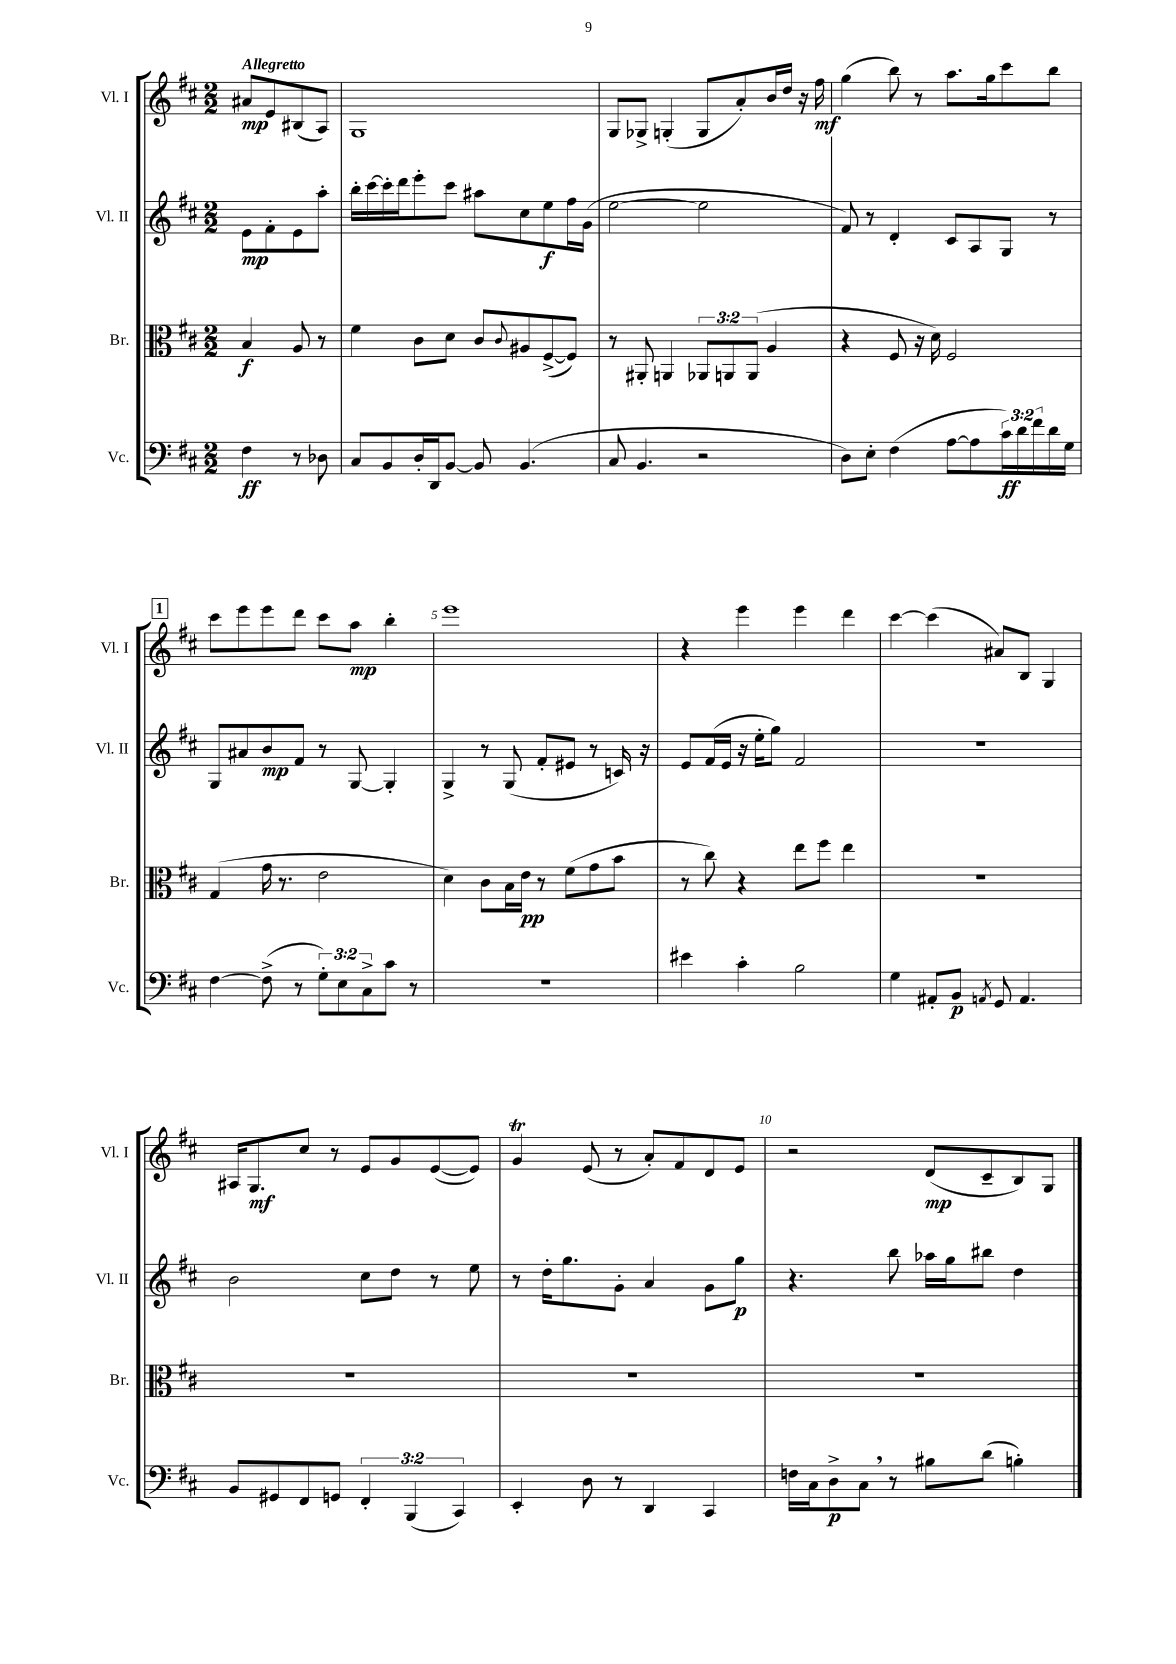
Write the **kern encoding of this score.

**kern	**dynam	**kern	**dynam	**kern	**dynam	**kern	**dynam
*part4	*part4	*part3	*part3	*part2	*part2	*part1	*part1
*staff4	*staff4	*staff3	*staff3	*staff2	*staff2	*staff1	*staff1
*I"Vc.	*	*I"Br.	*	*I"Vl. II	*	*I"Vl. I	*
*I'Vc.	*	*I'Br.	*	*I'Vl. II	*	*I'Vl. I	*
*clefF4	*	*clefC3	*	*clefG2	*	*clefG2	*
*k[f#c#]	*	*k[f#c#]	*	*k[f#c#]	*	*k[f#c#]	*
*M2/2	*	*M2/2	*	*M2/2	*	*M2/2	*
=	=	=	=	=	=	=	=
!	!	!	!	!	!	!LO:TX:a:B:t=Allegretto	!
4F#\	ff	4B/	f	8e\L	mp	8a#X/L	mp
.	.	.	.	8f#'\	.	8e/	.
8r	.	8A/	.	8e\	.	(8B#X/	.
8D-X\	.	8r	.	8aa'\J	.	8A/J)	.
=1	=1	=1	=1	=1	=1	=1	=1
8C#/L	.	4f#\	.	16bb'\LL	.	1G	.
.	.	.	.	[16ccc#\	.	.	.
8BB/	.	.	.	16ccc#'\]	.	.	.
.	.	.	.	16ddd\J	.	.	.
16D'/L	.	8c#\L	.	8eee'\	.	.	.
16DD/J	.	.	.	.	.	.	.
[8BB/J	.	8d\J	.	8ccc#\J	.	.	.
8BB/]	.	8c#/L	.	8aa#X\L	.	.	.
.	.	8qqc#/	.	.	.	.	.
(4.BB/	.	8A#X/	.	8cc#\	.	.	.
.	.	([8F#^/	.	8ee\	f	.	.
.	.	8F#/J])	.	16ff#\L	.	.	.
.	.	.	.	(16g\JJ	.	.	.
=2	=2	=2	=2	=2	=2	=2	=2
8C#/	.	8r	.	[2ee\	.	8G/L	.
4.BB/	.	8AA#X'/	.	.	.	8G-X^/J	.
.	.	4AAn/	.	.	.	(4Gn'/	.
2r	.	12AA-X/L	.	2ee\]	.	8G/L	.
.	.	12AAn/	.	.	.	.	.
.	.	.	.	.	.	8a'/)	.
.	.	(12AA/J	.	.	.	.	.
.	.	4A/	.	.	.	16b/L	.
.	.	.	.	.	.	16dd/JJ	.
.	.	.	.	.	.	16r	.
.	.	.	.	.	.	16ff#\	mf
=3	=3	=3	=3	=3	=3	=3	=3
8D\L)	.	4r	.	8f#/)	.	(4gg\	.
8E'\J	.	.	.	8r	.	.	.
(4F#\	.	8F#/	.	4d'/	.	8bb\)	.
.	.	16r	.	.	.	8r	.
.	.	16d\)	.	.	.	.	.
[8A\L	.	2F#/	.	8c#/L	.	8.aa\L	.
8A\]	.	.	.	8A/	.	.	.
.	.	.	.	.	.	16gg\k	.
24c#\L)	ff	.	.	8G/J	.	8ccc#\	.
24d\	.	.	.	.	.	.	.
24f#\	.	.	.	.	.	.	.
16d\	.	.	.	8r	.	8bb\J	.
16G\JJ	.	.	.	.	.	.	.
!!LO:LB:g=z
!!LO:REH:place=s1:t=1
=4	=4	=4	=4	=4	=4	=4	=4
[4F#\	.	(4G/	.	8G/L	.	8ccc#\L	.
.	.	.	.	8a#X/	.	8eee\	.
(8F#^\]	.	16g\	.	8b/	mp	8eee\	.
.	.	8.r	.	.	.	.	.
8r	.	.	.	8f#/J	.	8ddd\J	.
12G'\L)	.	2e\	.	8r	.	8ccc#\L	.
12E\	.	.	.	.	.	.	.
.	.	.	.	[8G/	.	8aa\J	mp
12C#^\	.	.	.	.	.	.	.
8c#\J	.	.	.	4G'/]	.	4bb'\	.
8r	.	.	.	.	.	.	.
=5	=5	=5	=5	=5	=5	=5	=5
1r	.	4d\)	.	4G^/	.	1eee	.
.	.	8c#\L	.	8r	.	.	.
.	.	16B\L	.	(8G/	.	.	.
.	.	16e\JJ	pp	.	.	.	.
.	.	8r	.	8f#'/L	.	.	.
.	.	(8f#\L	.	8e#X/J	.	.	.
.	.	8g\	.	8r	.	.	.
.	.	8b\J	.	16cn/)	.	.	.
.	.	.	.	16r	.	.	.
=6	=6	=6	=6	=6	=6	=6	=6
4e#X\	.	8r	.	8e/L	.	4r	.
.	.	8cc#\)	.	(16f#/L	.	.	.
.	.	.	.	16e/JJ	.	.	.
4c#'\	.	4r	.	16r	.	4eee\	.
.	.	.	.	16ee'\KL	.	.	.
.	.	.	.	8gg\J)	.	.	.
2B\	.	8ee\L	.	2f#/	.	4eee\	.
.	.	8ff#\J	.	.	.	.	.
.	.	4ee\	.	.	.	4ddd\	.
=7	=7	=7	=7	=7	=7	=7	=7
4G\	.	1r	.	1r	.	[4ccc#\	.
8AA#X'/L	.	.	.	.	.	(4ccc#\]	.
8BB/J	p	.	.	.	.	.	.
8qAAn/	.	.	.	.	.	.	.
8GG/	.	.	.	.	.	8a#X/L)	.
4.AA/	.	.	.	.	.	8B/J	.
.	.	.	.	.	.	4G/	.
!!LO:LB:g=z
=8	=8	=8	=8	=8	=8	=8	=8
8BB/L	.	1r	.	2b\	.	16A#X/KL	.
.	.	.	.	.	.	8.G/	mf
8GG#X/	.	.	.	.	.	.	.
8FF#/	.	.	.	.	.	8cc#/J	.
8GGn/J	.	.	.	.	.	8r	.
6FF#'/	.	.	.	8cc#\L	.	8e/L	.
.	.	.	.	8dd\J	.	8g/	.
(6BBB/	.	.	.	.	.	.	.
.	.	.	.	8r	.	([8e/	.
6CC#/)	.	.	.	.	.	.	.
.	.	.	.	8ee\	.	8e/J])	.
=9	=9	=9	=9	=9	=9	=9	=9
4EE'/	.	1r	.	8r	.	4gT/	.
.	.	.	.	16dd'\KL	.	.	.
.	.	.	.	8.gg\	.	.	.
8D\	.	.	.	.	.	(8e/	.
8r	.	.	.	8g'\J	.	8r	.
4DD/	.	.	.	4a/	.	8a'/L)	.
.	.	.	.	.	.	8f#/	.
4CC#/	.	.	.	8g\L	.	8d/	.
.	.	.	.	8gg\J	p	8e/J	.
=10	=10	=10	=10	=10	=10	=10	=10
16Fn\LL	.	1r	.	4.r	.	2r	.
16C#\J	.	.	.	.	.	.	.
8D^\	p	.	.	.	.	.	.
8C#,\J	.	.	.	.	.	.	.
8r	.	.	.	8bb\	.	.	.
8B#X\L	.	.	.	16aa-X\LL	.	(8d/L	mp
.	.	.	.	16gg\J	.	.	.
(8d\J	.	.	.	8bb#X\J	.	8c#~/	.
4Bn'\)	.	.	.	4dd\	.	8B/)	.
.	.	.	.	.	.	8G/J	.
==	==	==	==	==	==	==	==
*-	*-	*-	*-	*-	*-	*-	*-
